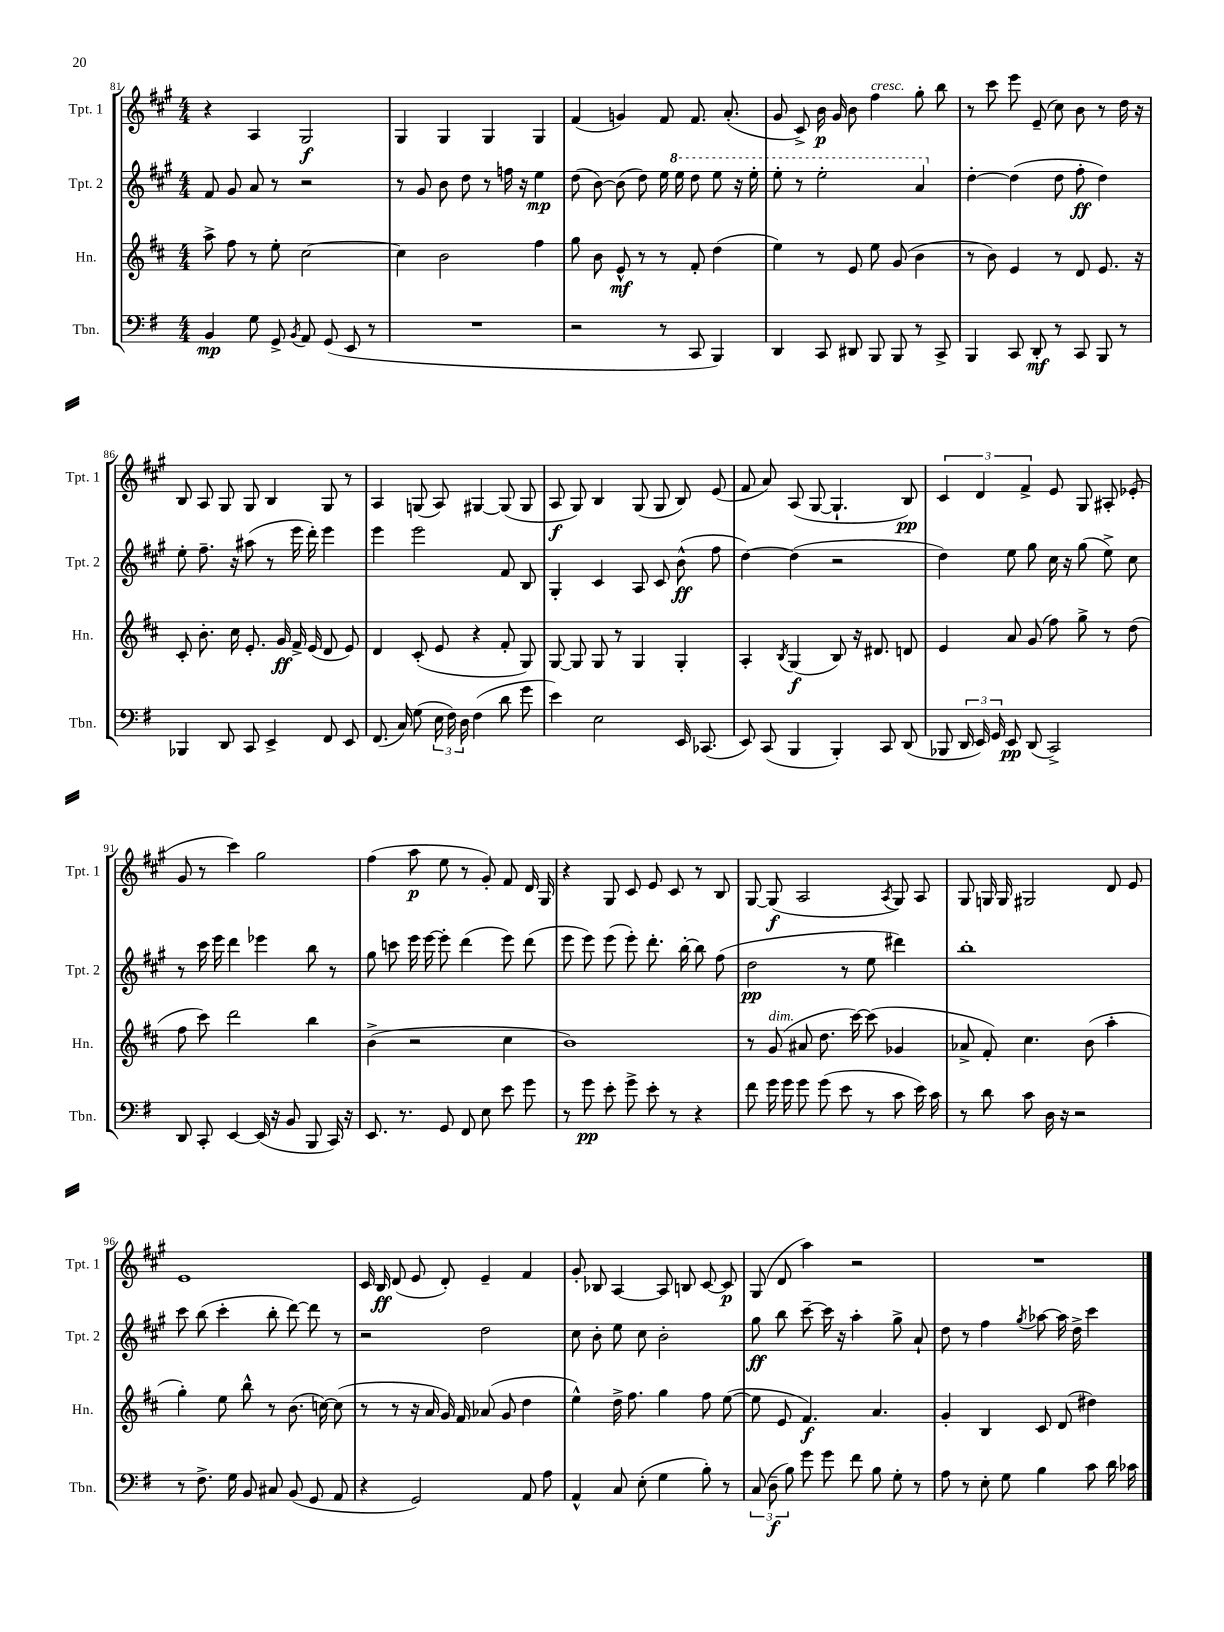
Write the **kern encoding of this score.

**kern	**kern	**kern	**kern
*staff4	*staff3	*staff2	*staff1
*clefF4	*clefG2	*clefG2	*clefG2
*k[f#]	*k[f#c#]	*k[f#c#g#]	*k[f#c#g#]
*M4/4	*M4/4	*M4/4	*M4/4
4BB/	8aa^\	8f#/	4r
.	8ff#\	8g#/	.
8G\	8r	8a/	4A/
8GG^/	8ee'\	8r	.
8qBB/	.	.	.
8AA/	[2cc#\	2r	2G#/
(8GG/	.	.	.
8EE/	.	.	.
8r	.	.	.
=	=	=	=
1r	4cc#\]	8r	4G#/
.	.	8g#/	.
.	2b\	8b\	4G#/
.	.	8dd\	.
.	.	8r	4G#/
.	.	16ff\	.
.	.	16r	.
.	4ff#\	4ee\	4G#/
=	=	=	=
2r	8gg\	(8dd\	(4f#/
.	8b\	[8b\)	.
.	8e^^/	(8b\]	4g/)
.	8r	8dd\)	.
8r	8r	16ee\	8f#/
.	.	16eee\	.
8CC/	8f#'/	8ddd\	8.f#/
4BBB/)	(4dd\	8eee\	.
.	.	.	(8.a'/
.	.	16r	.
.	.	16eee'\	.
=	=	=	=
4DD/	4ee\)	8eee'\	8g#/
.	.	8r	8c#^/)
8CC/	8r	2eee'\	16b\
.	.	.	16g#/
8DD#/	8e/	.	8b\
8BBB/	8ee\	.	4ff#\
8BBB/	(8g/	.	.
8r	4b\	4aa/	8gg#'\
8CC^/	.	.	8bb\
=	=	=	=
4BBB/	8r	[4dd'\	8r
.	8b\)	.	8ccc#\
8CC/	4e/	(4dd\]	8eee\
8DD'/	.	.	(8e~/
8r	8r	8dd\	8cc#\)
8CC/	8d/	8ff#'\	8b\
8BBB/	8.e/	4dd\)	8r
8r	.	.	16dd\
.	16r	.	16r
=	=	=	=
4BBB-/	8c#'/	8ee'\	8B/
.	8.b'\	8.ff#~\	8A/
8DD/	.	.	8G#/
.	16cc#\	16r	.
8CC/	8.e'/	(8aa#\	8G#/
4EE^/	.	8r	4B/
.	16g/	.	.
.	16f#^/	16eee\	.
.	(16e/	16ddd'\)	.
8FF#/	8d/	4eee\	8G#/
8EE/	8e/)	.	8r
=	=	=	=
(8.FF#/	4d/	4eee\	4A/
16C/)	.	.	.
(8G\	(8c#'/	2eee\	(8G/
24E\	8e/	.	8A/)
24F#\)	.	.	.
24D\	.	.	.
(4F#\	4r	.	[4G#/
8d\	8f#'/	8f#/	(8G#/]
8g\	8G/)	8B/	8G#/
=	=	=	=
4e\)	[8G/	4G#'/	8A/
.	8G/]	.	8G#/)
2E\	8G/	4c#/	4B/
.	8r	.	.
.	4G/	8A/	(8G#/
.	.	8c#/	8G#/
16EE/	4G'/	(8b^^\	8B/)
(8.CC-/	.	.	.
.	.	8ff#\	(8e/
=	=	=	=
8EE/)	4A'/	[4dd\)	8f#/
(8CC/	.	.	8a/)
.	8qB/	.	.
4BBB/	(4G/	(4dd\]	(8A/
.	.	.	[8G#/
4BBB'/)	8B/)	2r	4.G#`/]
.	16r	.	.
.	8.d#/	.	.
8CC/	.	.	.
(8DD/	8d/	.	8B/)
=	=	=	=
8BBB-/	4e/	4dd\)	6c#/
24DD/	.	.	.
24EE/)	.	.	6d/
24GG/	.	.	.
8EE/	8a/	8ee\	.
.	.	.	6f#^/
(8DD/	(8g/	8gg#\	.
2CC^/)	8ff#\)	16cc#\	8e/
.	.	16r	.
.	8gg^\	(8gg#\	8G#/
.	8r	8ee^\)	8A#'/
.	(8dd\	8cc#\	(8e-'/
=	=	=	=
8DD/	8ff#\	8r	8g#/
8CC'/	8ccc#\)	16ccc#\	8r
.	.	16eee\	.
[4EE/	2ddd\	4ddd\	4ccc#\)
(16EE/]	.	4eee-\	2gg#\
16r	.	.	.
8BB/	.	.	.
8BBB/	4bb\	8bb\	.
16CC/)	.	8r	.
16r	.	.	.
=	=	=	=
8.EE/	(4b^\	8gg#\	(4ff#\
.	.	8ccc\	.
8.r	.	.	.
.	2r	16eee\	8aa\
.	.	[16eee\	.
8GG/	.	8eee'\]	8ee\
8FF#/	.	(4ddd\	8r
8E\	.	.	8g#'/)
8e\	4cc#\	8eee\)	8f#/
8g\	.	(8ddd\	16d/
.	.	.	16G#/
=	=	=	=
8r	1b)	8eee\	4r
8g\	.	8eee\)	.
8e'\	.	(8eee\	8G#/
8g^\	.	8eee'\)	8c#/
8e'\	.	8.ddd'\	8e/
8r	.	.	8c#/
.	.	[16bb'\	.
4r	.	8bb\]	8r
.	.	(8ff#\	8B/
=	=	=	=
8f#\	8r	2dd\	[8G#/
16g\	(8g/	.	(8G#/]
16g\	.	.	.
8g\	8a#/	.	2A/
(8g\	8.dd\	.	.
8e\	.	8r	.
.	[16ccc#\)	.	.
8r	(8ccc#\]	8ee\	.
.	.	.	8qA/
8c\	4g-/	4ddd#\)	8G#/)
16e\)	.	.	8A/
16c\	.	.	.
=	=	=	=
8r	8a-^/	1bb'	8G#/
8d\	8f#'/)	.	16G/
.	.	.	16G/
8c\	4.cc#\	.	2G#/
16D\	.	.	.
16r	.	.	.
2r	.	.	.
.	(8b\	.	.
.	4aa'\	.	8d/
.	.	.	8e/
=	=	=	=
8r	4gg'\)	8ccc#\	1e
8.F#^\	.	(8bb\	.
.	8ee\	4ccc#'\	.
16G\	.	.	.
8BB/	8bb^^\	.	.
8C#/	8r	8bb'\	.
(8BB/	(8.b\	[8ddd\)	.
8GG/	.	8ddd\]	.
.	[16cc\)	.	.
8AA/	(8cc\]	8r	.
=	=	=	=
4r	8r	2r	16c#/
.	.	.	16B/
.	8r	.	(8d/
2GG/)	16r	.	8e/
.	16a/	.	.
.	16g/)	.	8d'/)
.	16f#/	.	.
.	(8a-/	2dd\	4e~/
.	8g/	.	.
8AA/	4dd\	.	4f#/
8A\	.	.	.
=	=	=	=
4AA^^/	4ee^^\)	8cc#\	8g#'/
.	.	8b'\	8B-/
8C/	16dd^\	8ee\	[4A/
.	8.ff#\	.	.
(8E'\	.	8cc#\	.
4G\	4gg\	2b'\	8A/]
.	.	.	8B/
8B'\)	8ff#\	.	[8c#/
8r	([8ee\	.	8c#/]
=	=	=	=
(12C/	8ee\]	8gg#\	(8G#/
12D~\	.	.	.
.	8e/	8bb\	8d/
12B\)	.	.	.
8g\	4.f#/)	[8ccc#~\	4aa\)
8g\	.	16ccc#\]	.
.	.	16r	.
8f#\	.	4aa'\	2r
8B\	4.a/	.	.
8G'\	.	8gg#^\	.
8r	.	8a`/	.
=	=	=	=
8A\	4g'/	8dd\	1r
8r	.	8r	.
8E'\	4B/	4ff#\	.
8G\	.	.	.
.	.	8qgg#/	.
4B\	8c#/	[8aa-\	.
.	(8d/	16aa-\]	.
.	.	16dd^\	.
8c\	4dd#\)	4ccc#\	.
16d\	.	.	.
16c-\	.	.	.
==	==	==	==
*-	*-	*-	*-
